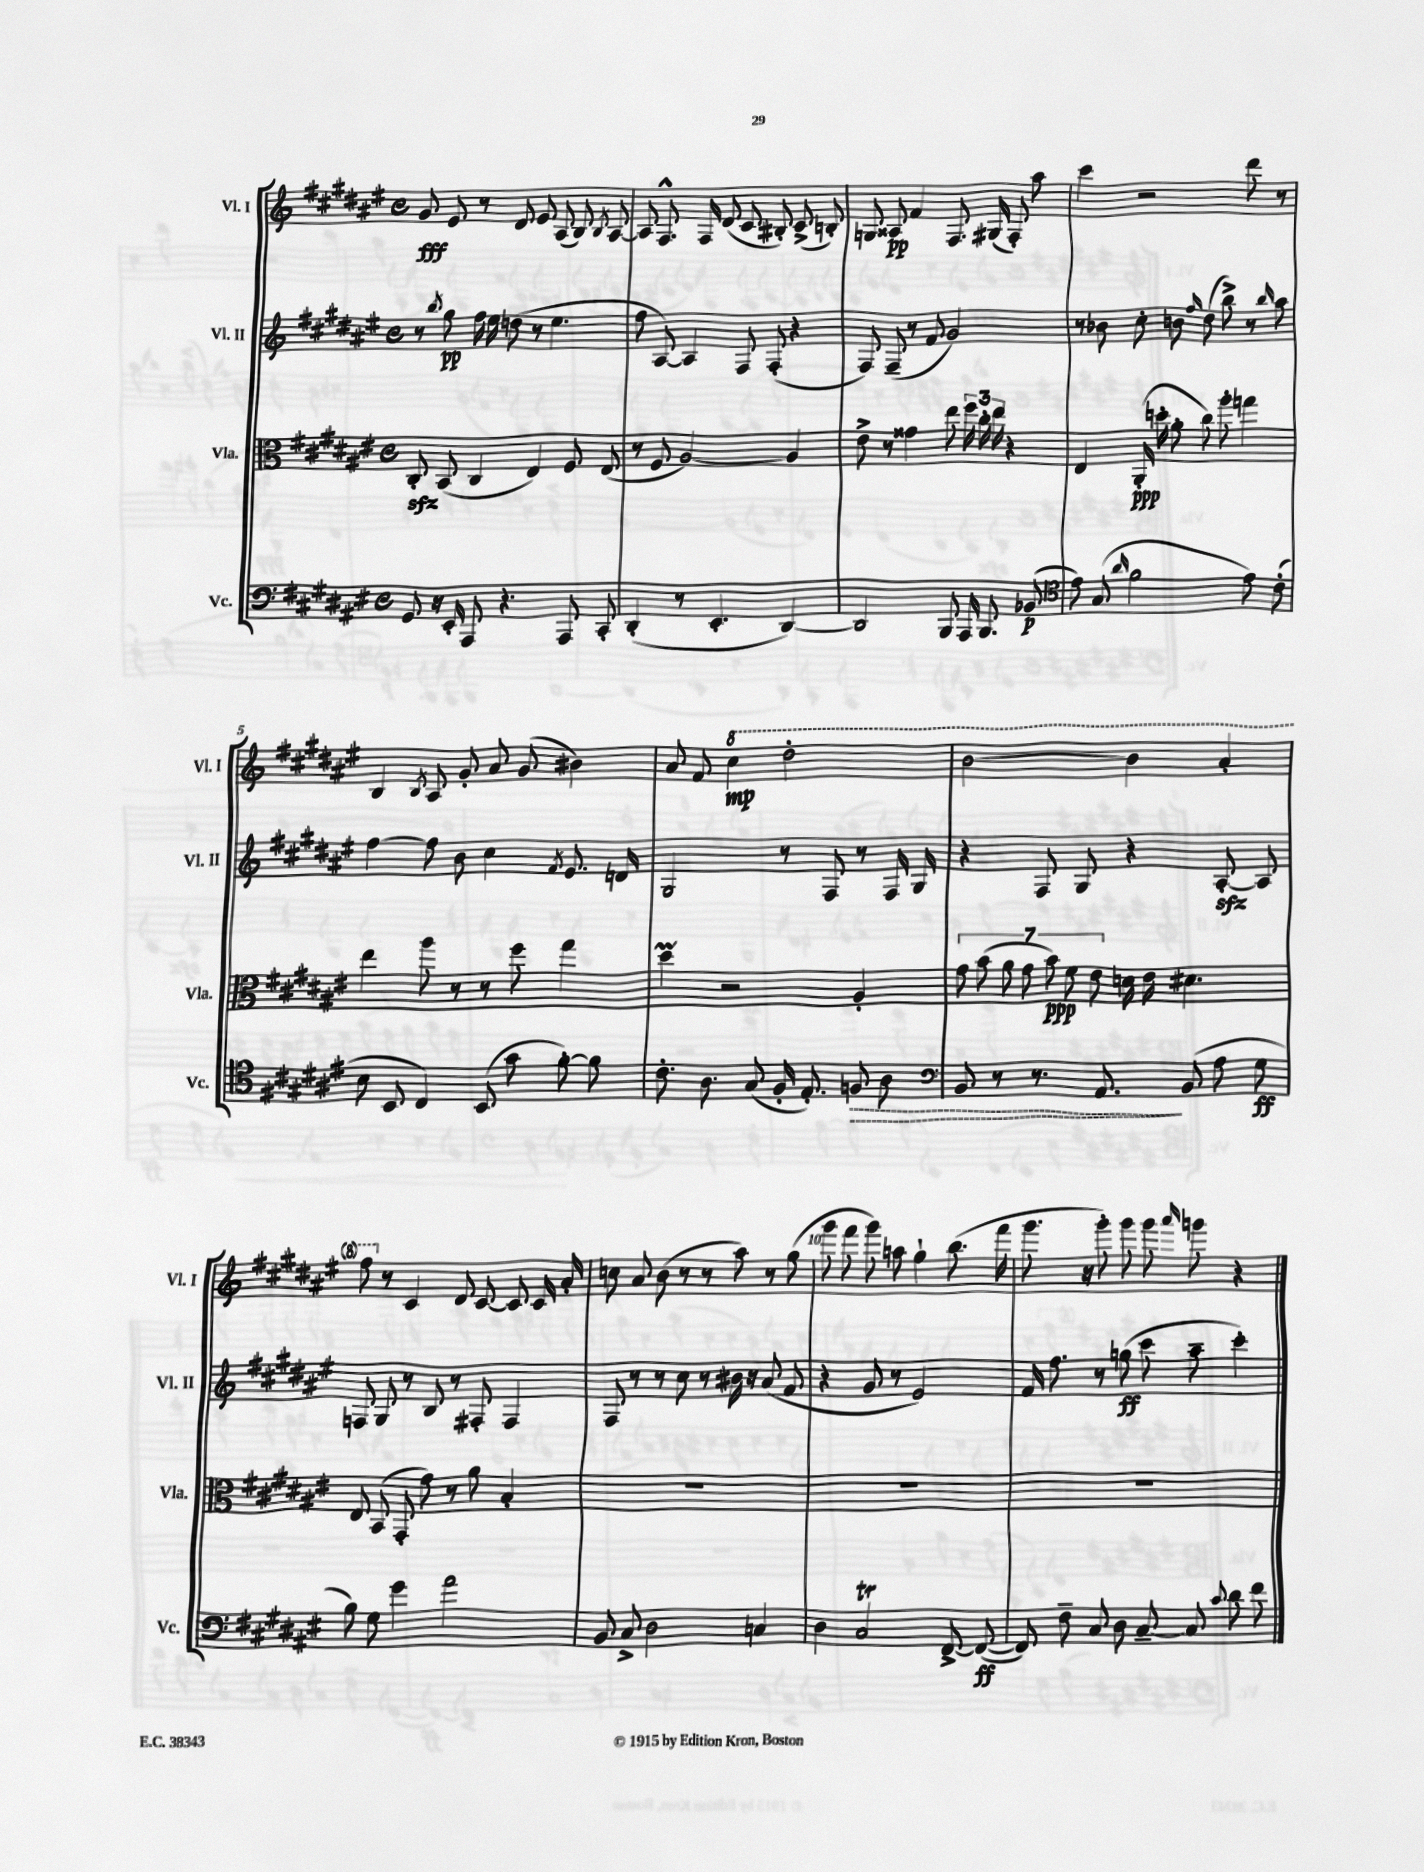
<<
\new StaffGroup <<
\new Staff = "s0" \with { instrumentName = "Vl. I" shortInstrumentName = "Vl. I" } {
    \clef treble \key fis \major \defaultTimeSignature \time 4/4
    \autoBeamOff gis'8\fff eis'8 r8 dis'8 eis'8 ais8( b8) \acciaccatura { b8 } ais8~ |
    ais8 fis8.-^ fis16 dis'8( cis'8 bis8-.) cis'8->( b8-.) |
    g8 aisis8\pp fis'4 fis8. gis16( fis8-.) ais''8 |
    cis'''4 r2 dis'''8 r8 |
    b4 \acciaccatura { b8 } ais8 gis'8-. ais'8 gis'8( bis'4) |
    ais'8 fis'8 \ottava #1 cis'''4\mp dis'''2-. |
    b''2~ b''4 ais''4-. |
    fis'''8 \ottava #0 r8 cis'4 dis'8 cis'8~ cis'8 cis'16 ais'16-. |
    c''8 ais'8 b'8( r8 r8 ais''8) r8 gis''8( |
    gis'''8 fis'''8 gis'''8) a''8 gis''4-! b''8.( fis'''16 |
    gis'''8. r16 gis'''8-.) gis'''8 gis'''8 \grace { ais'''16 } g'''8 r4 \bar "|." |
}
\new Staff = "s1" \with { instrumentName = "Vl. II" shortInstrumentName = "Vl. II" } {
    \clef treble \key fis \major \defaultTimeSignature \time 4/4
    \autoBeamOff r8 \acciaccatura { b''8 } gis''8\pp fis''16 eis''16 d''8( r8 eis''4. |
    fis''8 ais8~) ais4 fis8 fis8-.( r4 |
    fis8) fis8--( r8 fis'8 gis'2) |
    r8 bes'8 cis''8-. b'8 \grace { fis''16 } dis''8( b''8->) r8 \grace { b''16 } ais''8 |
    fis''4~ fis''8 b'8 cis''4 \acciaccatura { fis'8 } eis'8. d'16 |
    gis2 r8 fis8 r8 fis16 gis16 |
    r4 fis8 gis8 r4 ais8~-.\sfz ais8 |
    f8 gis8 r8 b8 r8 fis8-. fis4 |
    fis8 r8 r8 cis''8 r8 bis'16 r16 ais'8( fis'8 |
    r4 gis'8 r8 eis'2) |
    fis'16 fis''8. r8 g''8\ff( cis'''8 ais''8-- cis'''4-.) \bar "|." |
}
\new Staff = "s2" \with { instrumentName = "Vla." shortInstrumentName = "Vla." } {
    \clef alto \key fis \major \defaultTimeSignature \time 4/4
    \autoBeamOff cis8-.\sfz b,8( cis4 eis4) fis8 eis8( |
    r8 fis8 ais2~) ais4 |
    eis'8-> r8 gisis'4 eis''8 \tuplet 3/2 { fis''16 cis''16-. eis''16 } r4 |
    eis4 ais,16-.\ppp( d''16-. ais'8-. cis''8) ais''8-. g''4 |
    eis''4 ais''8 r8 r8 fis''8 gis''4 |
    dis''4\prall r2 ais4-. |
    \tuplet 7/4 { gis'8 b'8( ais'8 gis'8 b'8\ppp) fis'8 eis'8 } d'16 eis'16 dis'4. |
    eis8 b,8( gis,8-. gis'8) r8 ais'8 b4-. |
    R1 |
    R1 |
    R1 \bar "|." |
}
\new Staff = "s3" \with { instrumentName = "Vc." shortInstrumentName = "Vc." } {
    \clef bass \key fis \major \defaultTimeSignature \time 4/4
    \autoBeamOff gis,8 r16 eis,16-. ais,,8 r4. ais,,8 cis,8-. |
    dis,4-.( r8 eis,4.-. dis,4~) |
    dis,2 b,,8 ais,,16 b,,8. bes,8\p( |
    \clef tenor eis'8) gis8( \grace { ais'16 } fis'2 eis'8) cis'8-.( |
    b8 b,8 cis4) b,8( gis'8 fis'8~-.) fis'8 |
    cis'8.-. ais8. gis8( fis16-. eis8.-.) \once \override Hairpin.style = #'dashed-line f8\> ais8 |
    \clef bass b,8 r8 r8. ais,8.\! b,8( ais8 gis8\ff |
    b8) gis8 gis'4 ais'2 |
    b,8 cis8-> dis2 c4 |
    dis4 cis2\trill fis,8~-> fis,8~\ff( |
    fis,8) fis8-- cis8 dis8 cis8~-- cis8 \appoggiatura { cis'8 } dis'8 fis'8 \bar "|." |
}
>>
>>
\layout { \context { \Score \override BarNumber.break-visibility = ##(#f #t #t) barNumberVisibility = #(every-nth-bar-number-visible 5) } }
